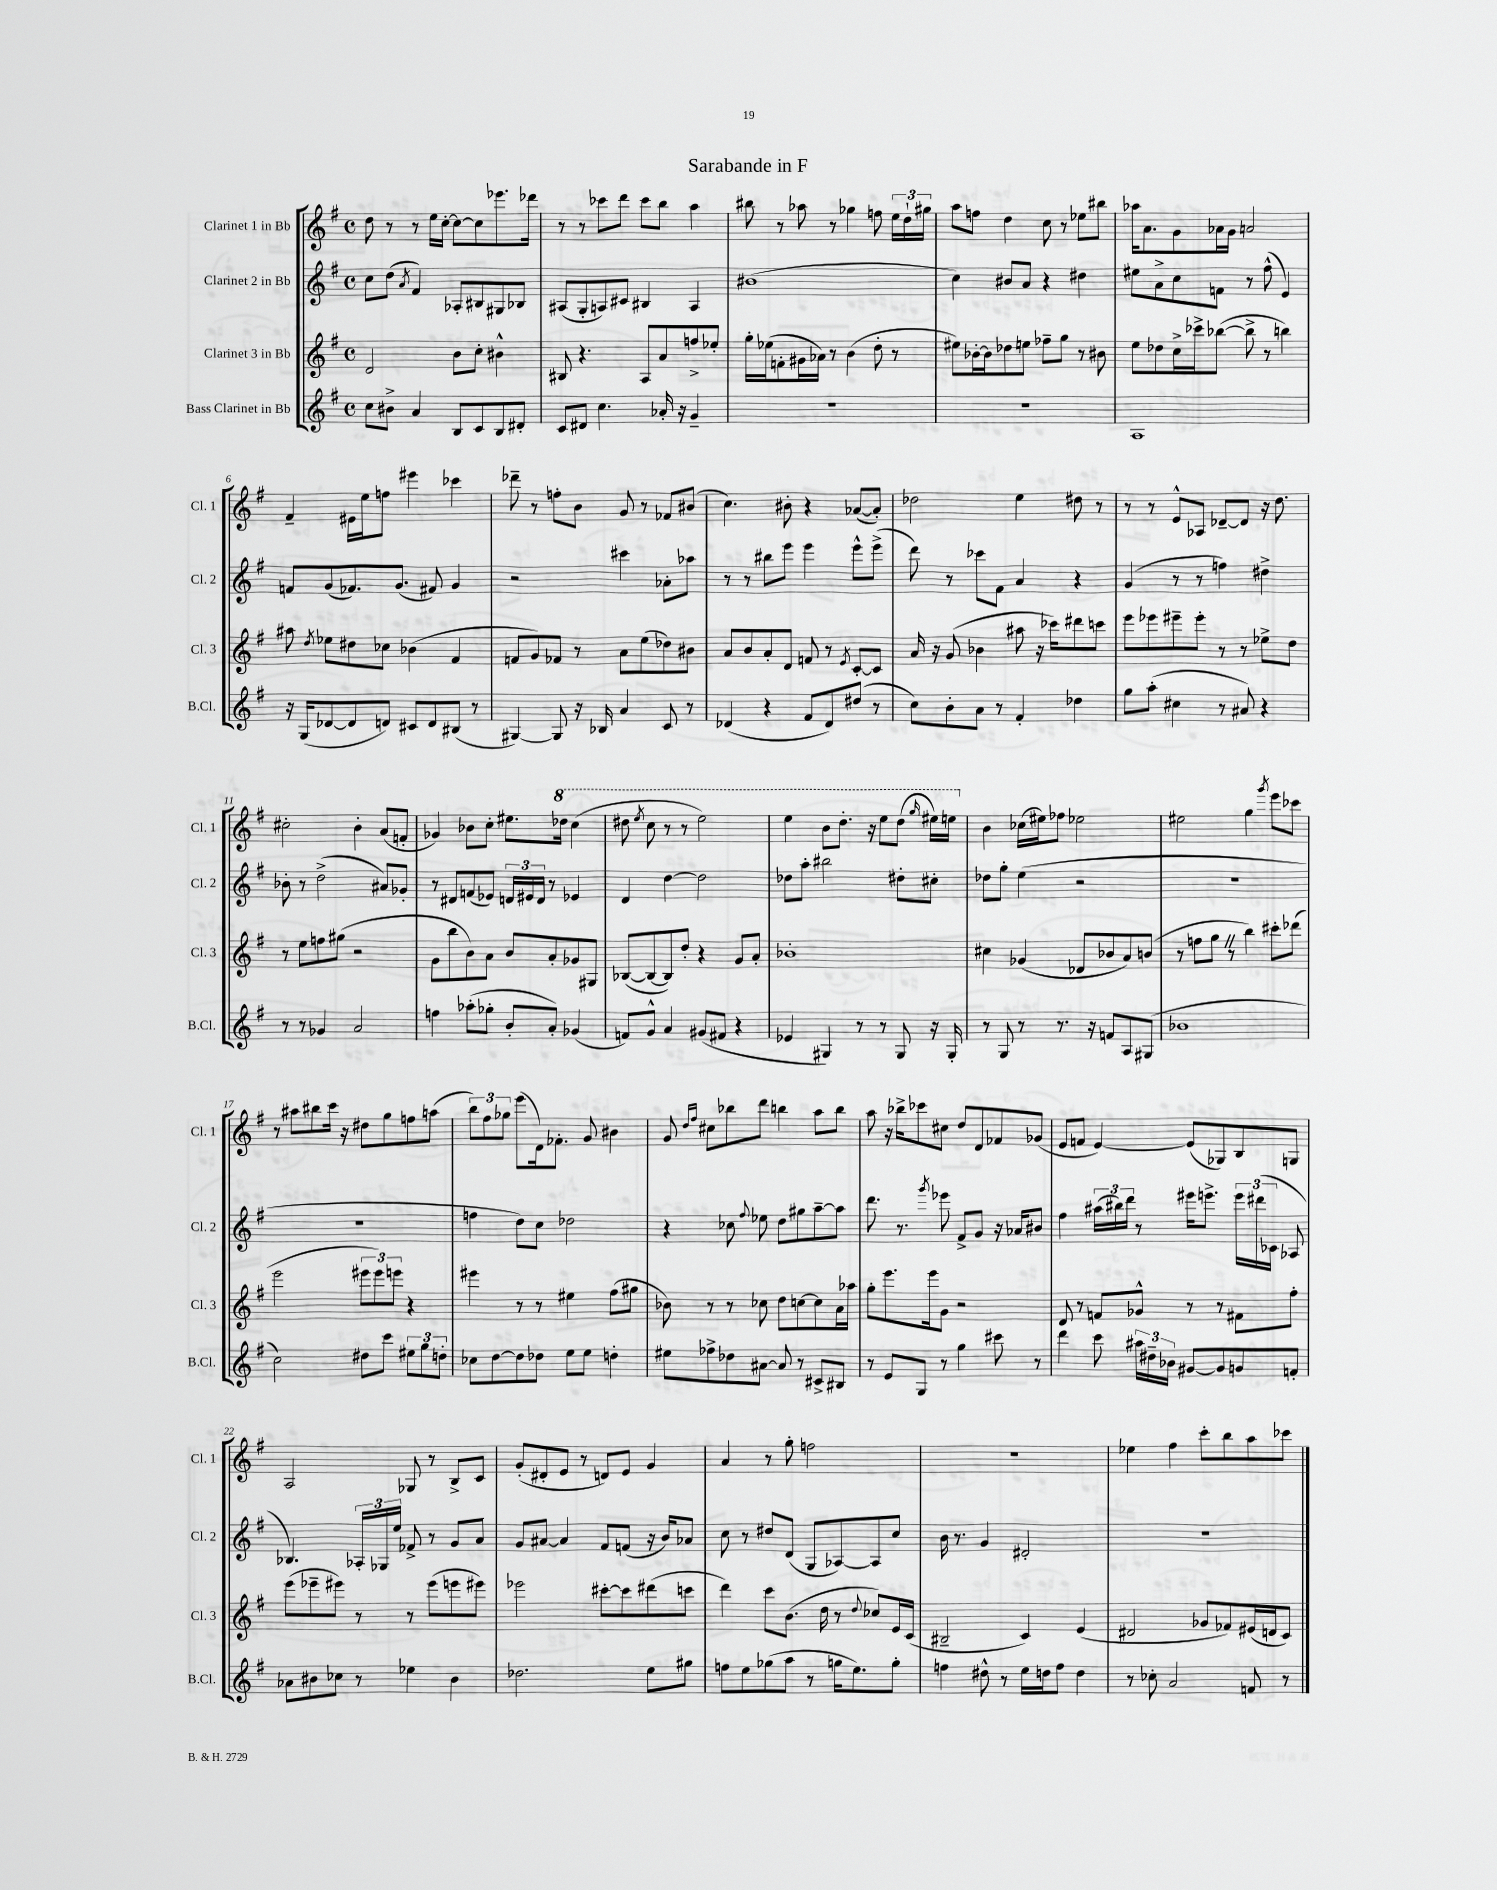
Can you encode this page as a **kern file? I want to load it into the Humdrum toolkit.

**kern	**kern	**kern	**kern
*staff4	*staff3	*staff2	*staff1
*clefG2	*clefG2	*clefG2	*clefG2
*k[f#]	*k[f#]	*k[f#]	*k[f#]
*M4/4	*M4/4	*M4/4	*M4/4
*met(c)	*met(c)	*met(c)	*met(c)
8cc	2d	8cc	8dd
8b#^	.	(8dd	8r
.	.	8qa	.
4a	.	4f#)	8r
.	.	.	16ee
.	.	.	[16cc'
8B	8b	8A-'	8cc_
8c	8cc'	8B#	8cc]
8B	4b#^^	8G#	8.eee-
8d#'	.	8B-	.
.	.	.	16ddd-
=	=	=	=
8c	8B#	(8A#	8r
8d#	4.r	8G'	8r
4.cc	.	8A)	8ccc-
.	.	8c#	8ddd
.	8A	4B#	8ccc-
16a-'	8a	.	8bb
16r	.	.	.
4g~	8ff^	4A	4aa
.	8ee-'	.	.
=	=	=	=
1r	16gg'	(1b#	8bb#
.	(16ee-	.	.
.	8f'	.	8r
.	16g#	.	8aa-
.	16a-)	.	.
.	8r	.	8r
.	(4b	.	4gg-
.	8dd'	.	8ff
.	8r	.	24ee
.	.	.	24dd`
.	.	.	24gg#
=	=	=	=
1r	8ee#)	4cc)	8aa
.	[16b-'	.	8ff
.	16b-]	.	.
.	8dd-	8b#	4dd
.	8ee	8a	.
.	8ff-~	4r	8cc
.	8gg	.	8r
.	8r	4dd#	8ee-
.	8b#	.	8bb#
=	=	=	=
1A	8ee	8ee#	16aa-
.	.	.	8.a
.	8dd-	8a^	.
.	16cc^	8cc	8g
.	16ccc-^	.	.
.	([8bb-	8f	16a-
.	.	.	16g
.	8bb-^]	8r	2a
.	8r	(8ff#^^	.
.	4bb)	4e)	.
=	=	=	=
16r	8aa#	8f	4f#~
(16G	.	.	.
.	8qdd	.	.
[8d-	8ee-	(8g	.
8d-]	8dd#	8.f-)	16e#
.	.	.	16ee
8d)	8cc-	.	8ff
.	.	(8.g	.
8c#	(4b-	.	4eee#
8d	.	8f#)	.
(8B#	4f#	4g	4ccc-
8r	.	.	.
=	=	=	=
[4G#)	8f	2r	8ddd-~
.	8g)	.	8r
8G#]	8f-	.	8ff'
16r	8r	.	8b
16B-	.	.	.
4a	8a	4ccc#	8g
.	(8ee	.	8r
8c	8dd-)	8a-'	8f-
8r	8b#	8aa-	(8b#
=	=	=	=
(4d-	8a	8r	4.cc)
.	8b	8r	.
4r	8a'	8bb#	.
.	8d	8eee	8b#'
8f#	8f	4eee	4r
8d-)	8r	.	.
.	8qe	.	.
(8dd#	[8c'	8eee^^	([8a-
8r	8c]	(8eee^	8a-'])
=	=	=	=
8cc)	16a	8ddd)	2dd-
.	16r	.	.
8b'	(8g	8r	.
8a	4b-	8ccc-	.
8r	.	8f#	.
4f#'	8aa#	4a	4ee
.	16r	.	.
.	16ccc-)	.	.
4dd-	8ddd#	4r	8dd#
.	8ccc	.	8r
=	=	=	=
8gg	8eee	(4g	8r
(8aa'	8eee-	.	8r
4cc#	8eee#~	8r	8e^^
.	8eee#'	8r	8A-
8r	8r	4ff)	[8d-~
8a#)	8r	.	8d-]
4r	8ee-^	4dd#^	16r
.	.	.	8.dd
.	8dd	.	.
=	=	=	=
8r	8r	8b-'	2cc#'
8r	8ee	8r	.
4g-	8ff	(2dd^	.
.	(8gg#	.	.
2a	2r	.	4b'
.	.	8a#)	(8a
.	.	8g-'	8f'
=	=	=	=
4ff	8g	8r	4g-)
.	8bb	8d#	.
(8aa-'	8b)	(8f	8b-
8gg-'	8a	8e-)	8cc'
8b'	8b	24d	8.ee#
.	.	24e#	.
.	.	24d	.
8a')	8a'	8r	.
.	.	.	16ddd-
(4g-	8g-	4e-	(4ccc
.	8G#	.	.
=	=	=	=
8f)	([8B-	4d	8ddd#
.	.	.	8qeee
8g^^	8B-_	.	8ccc
4a	8B-])	[4dd	8r
.	8dd'	.	8r
(8g#	4r	2dd]	2eee)
8f#	.	.	.
4r	8g	.	.
.	8a'	.	.
=	=	=	=
4e-	1b-'	8dd-	4eee
.	.	8aa'	.
4G#)	.	2bb#	8bb
.	.	.	8.ddd'
8r	.	.	.
.	.	.	16r
8r	.	.	8eee
8G#	.	8dd#'	(8ddd
.	.	.	16qqggg
16r	.	8cc#'	16eee#)
16G#'	.	.	16eee
=	=	=	=
8r	4cc#	8dd-	4b
8G	.	8gg'	.
8r	(4g-	(4ee	(16cc-
.	.	.	16ee#)
8.r	.	.	8ff-
.	8d-	2r	2ee-
16r	.	.	.
8f	8b-	.	.
8A	8a)	.	.
(8G#	(8b	.	.
=	=	=	=
1b-	8r	1r	2ee#
.	8ff	.	.
.	8gg	.	.
.	8r	.	.
.	4bb)	.	4gg
.	.	.	8qggg
.	8ccc#'	.	8eee
.	(8ddd-	.	8ccc-
=	=	=	=
2cc)	2eee	1r	8r
.	.	.	8aa#
.	.	.	8bb#
.	.	.	16ccc
.	.	.	16r
8dd#	12eee#	.	8dd#
.	12eee#)	.	.
8ccc	.	.	8gg
.	12eee	.	.
12ee#	4r	.	8ff
12gg	.	.	.
.	.	.	(8aa
12dd'	.	.	.
=	=	=	=
8cc-	4eee#	4ff	12bb)
.	.	.	12ff#
[8dd	.	.	.
.	.	.	12gg-
8dd]	8r	8dd)	(8eee
8dd-	8r	8cc	16d)
.	.	.	8.f-'
8ee	4ee#	2dd-	.
8ee	.	.	8g
4dd'	(8ff#	.	4b#
.	8gg#	.	.
=	=	=	=
8ee#	8b-)	4r	8g
.	.	.	16qqdd
.	.	.	16qqff#
8ff-^	8r	.	8cc#
8dd-	8r	8cc-	8bb-
.	.	8qqff#	.
[8a#	8cc-	8ee-	8ddd
8a#]	8dd	8dd	4bb
8r	[8cc	8gg#	.
8c#^	8cc]	[8aa~	8aa
8B#	16a	8aa]	8bb
.	16aa-	.	.
=	=	=	=
8r	8gg'	8.ddd	8aa
8e	8.eee	.	16r
.	.	8.r	16bb-^
8G	.	.	8ccc-
.	16eee	.	.
.	.	8qggg	.
8r	8g	8eee-	8cc#
4gg	2r	8f#^	8dd
.	.	8g	8d
8ccc#	.	16r	8f-
.	.	16a-	.
8r	.	8b#	(8g-
=	=	=	=
4ddd	8d	4ff#	8e
.	8r	.	8f
8ccc	8f	(24aa#	[4e)
.	.	24bb#)	.
.	.	24ddd	.
24aa#	8g-^^	8r	.
24dd#~	.	.	.
24b-	.	.	.
[8g#	8r	16eee#	(8e]
.	.	8.eee^	.
8g#]	8r	.	8G-)
8g	8f#	24eee	8B
.	.	(24ddd#	.
.	.	24c-	.
8f'	8ff#'	8A-	8G
=	=	=	=
8a-	(8eee	4.B-)	2A
8b#	8eee-~	.	.
8cc-	8eee#)	.	.
8r	8r	24A-'	.
.	.	24G-	.
.	.	24ee	.
4ee-	8r	8f-^	8G-
.	(8eee#	8r	8r
4b#	8eee	8g	8B^
.	8eee#)	8a	8c
=	=	=	=
2.dd-	2eee-	8g	(8g'
.	.	[8a#	8d#'
.	.	4a#]	8e
.	.	.	8r
.	[8ccc#'	8f#	8d)
.	8ccc#]	(8f	8e
8ee	(8ddd#	16r	4g
.	.	16b)	.
8gg#	8ccc	8a-	.
=	=	=	=
8ff	4ddd)	8cc	4a
8ee	.	8r	.
(8gg-	8ccc	8dd#	8r
8aa	(8.b	(8d	8gg'
8r	.	8G	2ff
.	16dd	.	.
16gg	8r	[8A-)	.
8.ee)	.	.	.
.	8qqdd	.	.
.	8cc-)	8A-]	.
8gg'	16e	8cc	.
.	(16c	.	.
=	=	=	=
4ff	2B#~	16b	1r
.	.	8.r	.
8dd#^^	.	4g	.
8r	.	.	.
16ee	4c)	2d#'	.
16dd	.	.	.
8ff	.	.	.
4dd	(4e	.	.
=	=	=	=
8r	2d#	1r	4ee-
8cc-'	.	.	.
2a	.	.	4ff#
.	8g-	.	8ccc'
.	8f-)	.	8bb
8f	(16e#	.	8aa
.	16d	.	.
8r	8c)	.	8ccc-
==	==	==	==
*-	*-	*-	*-
